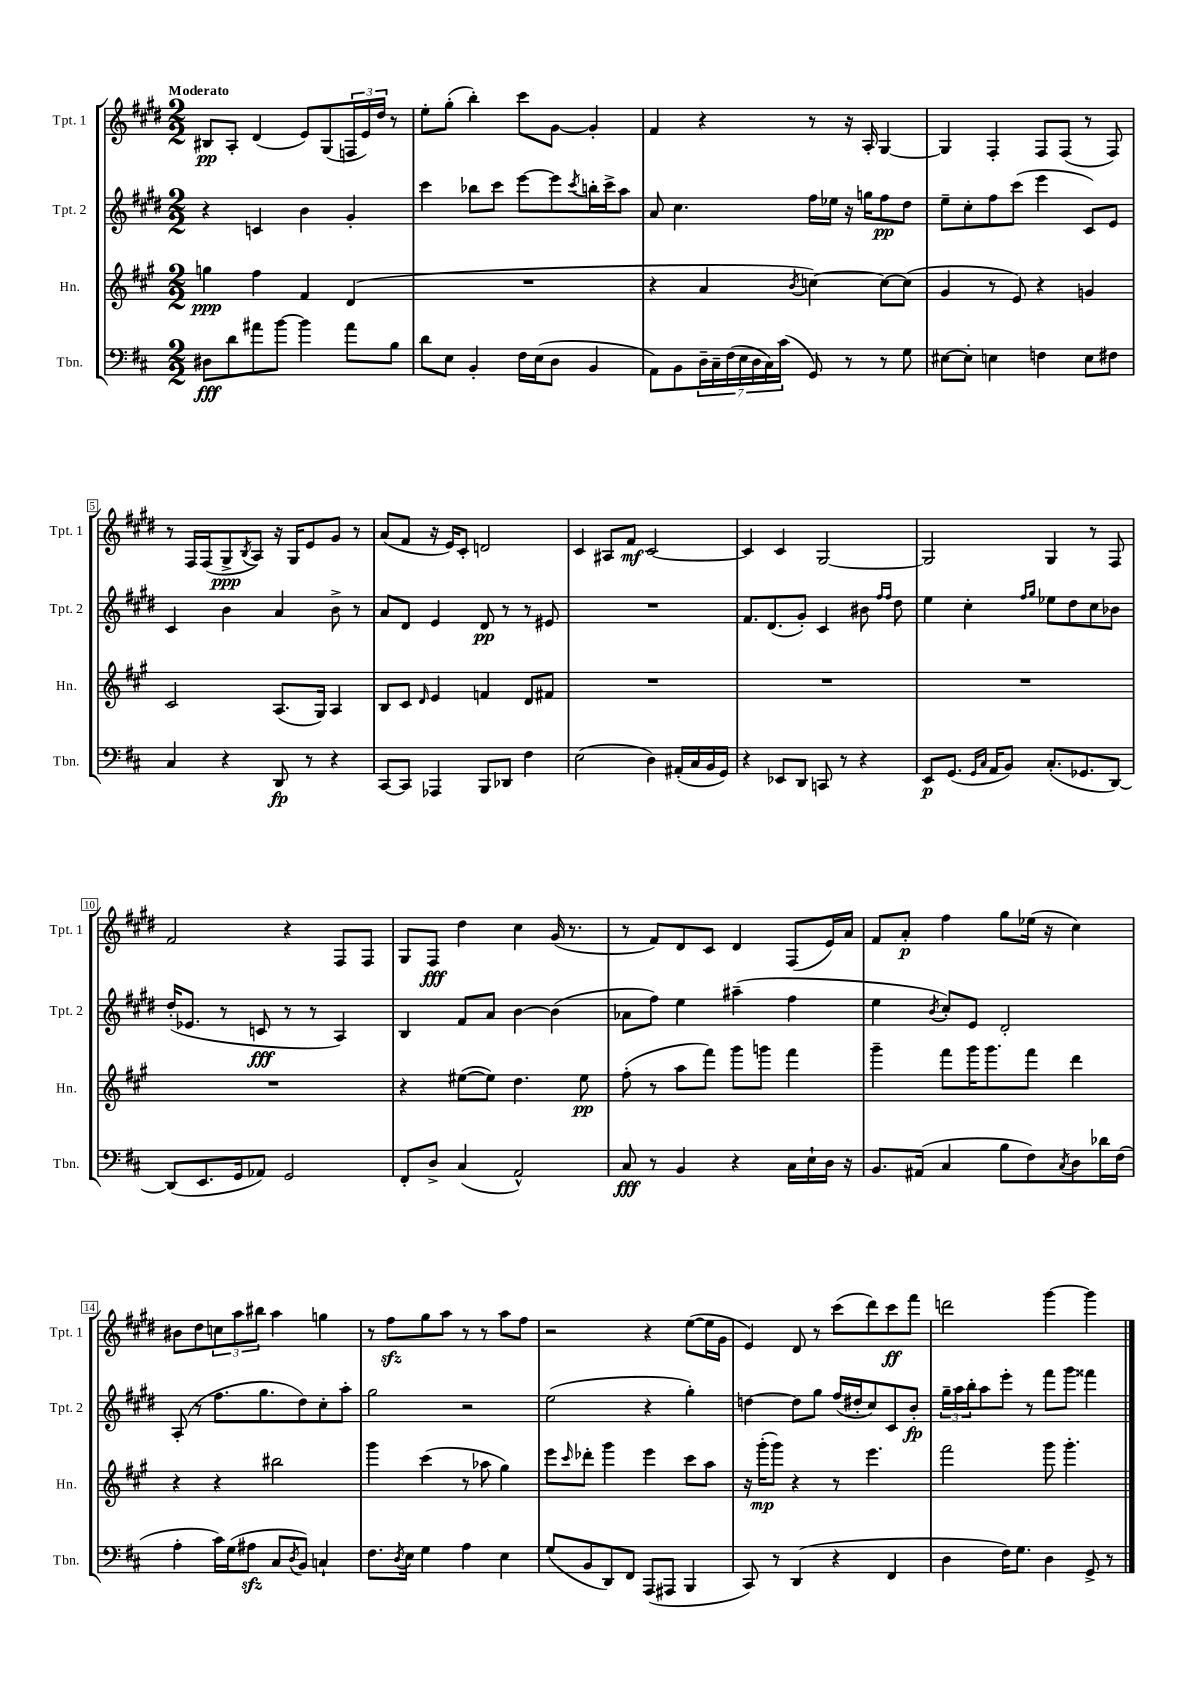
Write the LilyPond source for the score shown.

<<
\new StaffGroup <<
\new Staff = "s0" \with { instrumentName = "Tpt. 1" shortInstrumentName = "Tpt. 1" } {
    \clef treble \key e \major \numericTimeSignature \time 2/2 \tempo "Moderato"
    bis8\pp a8-. dis'4( e'8) gis8( \tuplet 3/2 { f16 e'16) dis''16 } r8 |
    e''8-. gis''8-.( b''4-.) cis'''8 gis'8~ gis'4-. |
    fis'4 r4 r8 r16 a16-. gis4~ |
    gis4 fis4-. fis8 fis8( r8 fis8) |
    r8 fis16 fis16( gis8->\ppp \acciaccatura { b8 } a8) r16 gis16 e'8 gis'8 r8 |
    a'8( fis'8 r16 e'16) cis'8-. d'2 |
    cis'4 ais8 fis'8\mf cis'2~ |
    cis'4 cis'4 gis2~ |
    gis2 gis4 r8 fis8 |
    fis'2 r4 fis8 fis8 |
    gis8 fis8\fff dis''4 cis''4 gis'16( r8. |
    r8 fis'8) dis'8 cis'8 dis'4 fis8( e'16) a'16 |
    fis'8 a'8-.\p fis''4 gis''8 ees''16( r16 cis''4) |
    bis'8 dis''8 \tuplet 3/2 { c''8 a''8 bis''8 } a''4 g''4 |
    r8 fis''8\sfz gis''8 a''8 r8 r8 a''8 fis''8 |
    r2 r4 e''8~( e''16 gis'16 |
    e'4) dis'8 r8 cis'''8( dis'''8) cis'''8\ff fis'''8 |
    d'''2 gis'''4~ gis'''4 \bar "|." |
}
\new Staff = "s1" \with { instrumentName = "Tpt. 2" shortInstrumentName = "Tpt. 2" } {
    \clef treble \key e \major \numericTimeSignature \time 2/2
    r4 c'4 b'4 gis'4-. |
    cis'''4 bes''8 cis'''8 e'''8~ e'''8 \acciaccatura { cis'''8 } b''16-. cis'''16-> a''8 |
    a'8 cis''4. fis''16 ees''16 r16 g''16 fis''8\pp dis''8 |
    e''8-- cis''8-. fis''8 cis'''8( e'''4 cis'8) e'8 |
    cis'4 b'4 a'4 b'8-> r8 |
    a'8 dis'8 e'4 dis'8\pp r8 r8 eis'8 |
    R1 |
    fis'8. dis'8.( gis'8-.) cis'4 bis'8 \grace { fis''16 fis''16 } dis''8 |
    e''4 cis''4-. \grace { fis''16 gis''16 } ees''8 dis''8 cis''8 bes'8 |
    dis''16-.( ees'8. r8 c'8\fff r8 r8 a4) |
    b4 fis'8 a'8 b'4~ b'4( |
    aes'8 fis''8) e''4 ais''4--( fis''4 |
    e''4 \acciaccatura { b'8 } cis''8-.) e'8 dis'2-. |
    a8-.( r8 fis''8. gis''8. dis''8) cis''8-. a''8-. |
    gis''2 r2 |
    e''2( r4 gis''4-.) |
    d''4~ d''8 gis''8 fis''16( dis''16-. cis''8) cis'8 b'8-.\fp |
    \tuplet 3/2 { gis''16-- a''16 b''16-. } a''8 e'''8-. r8 fis'''8 gis'''8 fisis'''4 \bar "|." |
}
\new Staff = "s2" \with { instrumentName = "Hn." shortInstrumentName = "Hn." } {
    \clef treble \key a \major \numericTimeSignature \time 2/2
    g''4\ppp fis''4 fis'4 d'4( |
    R1 |
    r4 a'4 \acciaccatura { b'8 } c''4~) c''8~ c''8( |
    gis'4 r8 e'8) r4 g'4 |
    cis'2 a8.( gis16) a4 |
    b8 cis'8 \grace { d'16 } e'4 f'4 d'8 fis'8 |
    R1 |
    R1 |
    R1 |
    R1 |
    r4 eis''8~( eis''8) d''4. eis''8\pp |
    fis''8-.( r8 a''8 fis'''8) gis'''8 g'''8 fis'''4 |
    gis'''4-- fis'''8 gis'''16 gis'''8. fis'''8 d'''4 |
    r4 r4 bis''2 |
    gis'''4 cis'''4( r8 aes''8 gis''4) |
    e'''8 \grace { cis'''16 } des'''8-. gis'''4 e'''4 cis'''8 a''8 |
    r16 gis'''16-.\mp( gis'''8) r4 r8 e'''4. |
    fis'''2 gis'''8 gis'''4.-. \bar "|." |
}
\new Staff = "s3" \with { instrumentName = "Tbn." shortInstrumentName = "Tbn." } {
    \clef bass \key d \major \numericTimeSignature \time 2/2
    dis8\fff d'8 ais'8 b'8~ b'4 ais'8 b8 |
    d'8 e8 b,4-. fis16 e16( d8 b,4 |
    a,8) b,8 \tuplet 7/4 { d16-- cis16-- fis16( e16 d16 cis16) cis'16( } g,8) r8 r8 g8 |
    eis8~ eis8-. e4 f4 e8 fis8 |
    cis4 r4 d,8\fp r8 r4 |
    cis,8~ cis,8 aes,,4 b,,8 des,8 fis4 |
    e2( d4) ais,16-.( cis16 b,16 g,16) |
    r4 ees,8 d,8 c,8 r8 r4 |
    e,8\p g,8.( \grace { g,16 cis16 } a,16 b,8) cis8.-.( ges,8. d,8~) |
    d,8( e,8. g,16 aes,8) g,2 |
    fis,8-. d8-> cis4( a,2-^) |
    cis8\fff r8 b,4 r4 cis16 e16-! d16 r16 |
    b,8. ais,16( cis4 b8 fis8) \acciaccatura { cis8 } d8 des'16 fis16( |
    a4-. cis'16) g16( ais8\sfz cis8 \acciaccatura { d8 } b,8) c4-! |
    fis8. \acciaccatura { d8 } e16 g4 a4 e4 |
    g8( b,8 d,8) fis,8 a,,8( ais,,8 b,,4 |
    cis,8) r8 d,4( r4 fis,4 |
    d4 fis16) g8. d4 g,8-> r8 \bar "|." |
}
>>
>>
\layout { \context { \Score \override BarNumber.stencil = #(make-stencil-boxer 0.1 0.3 ly:text-interface::print) } }
